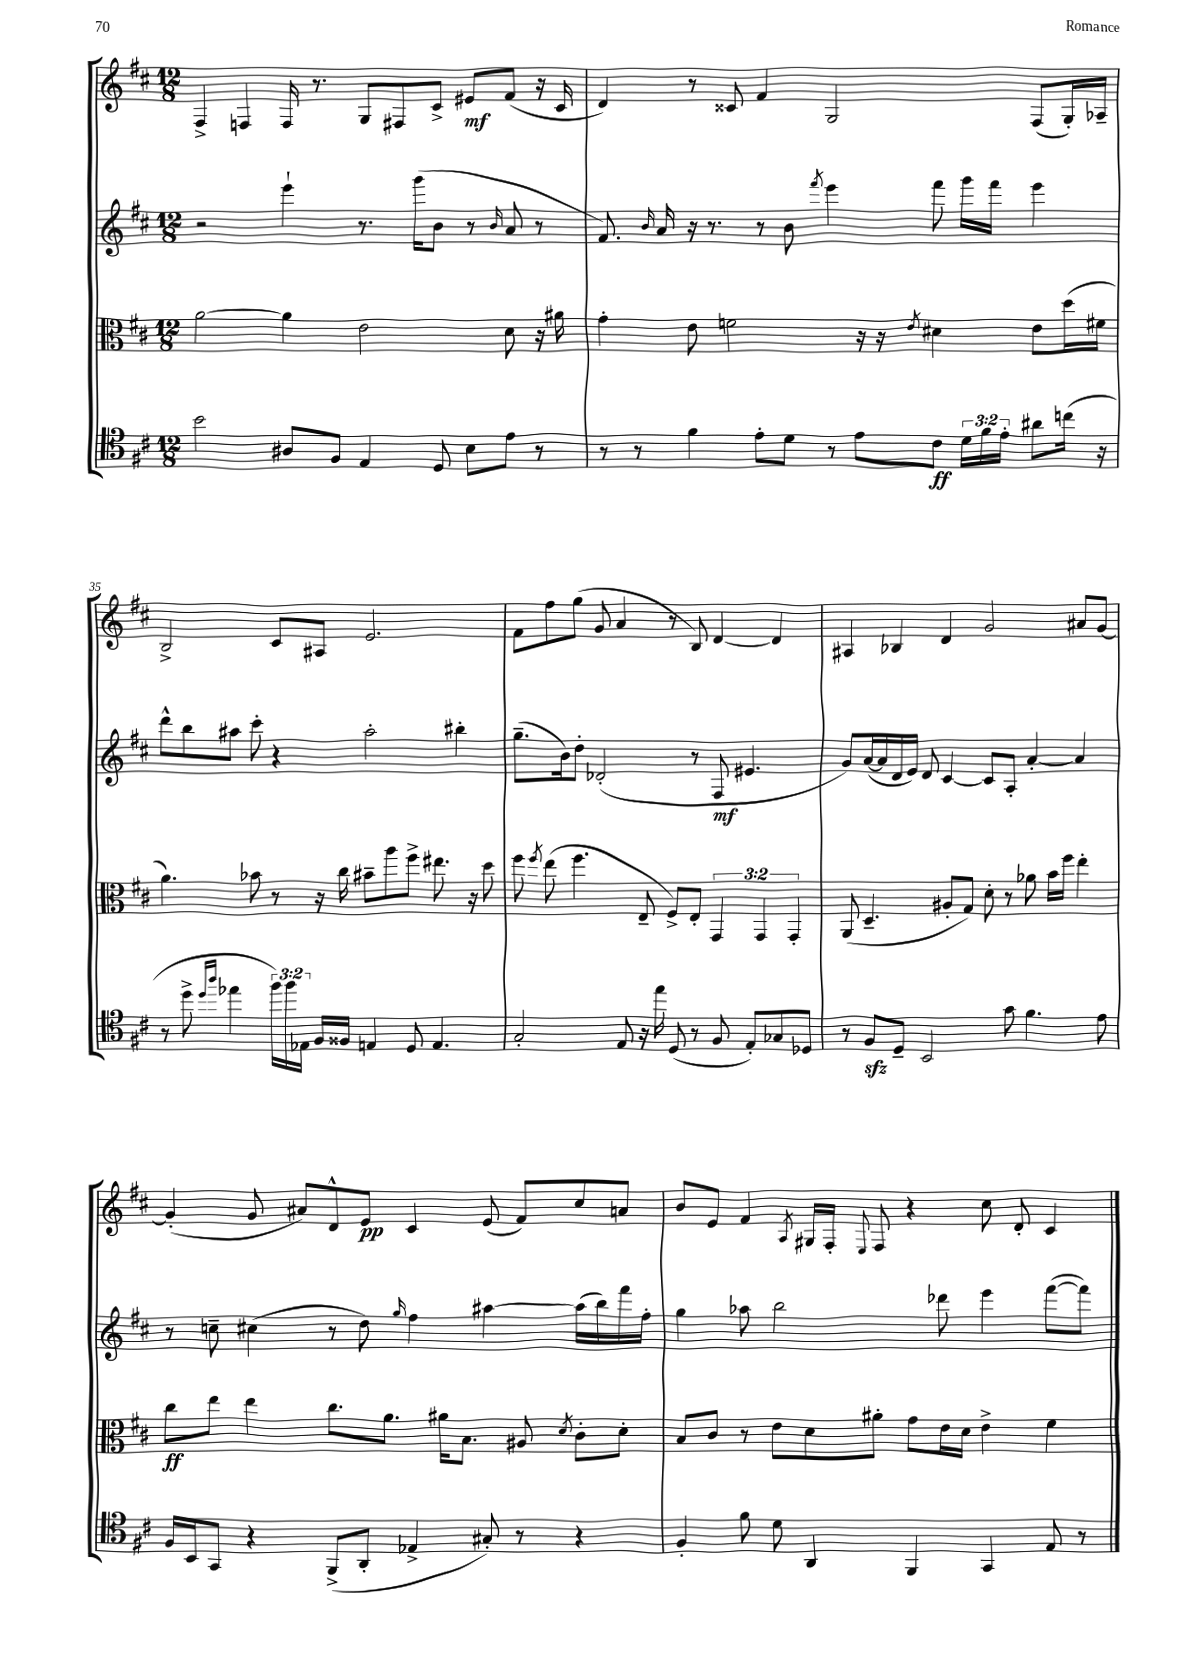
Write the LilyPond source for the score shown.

<<
\new StaffGroup <<
\new Staff = "s0" {
    \clef treble \key d \major \numericTimeSignature \time 12/8
    \autoBeamOff fis4-> f4 f16 r8. g8[ fis8 cis'8]-> eis'8[\mf fis'8]( r16 cis'16 |
    d'4) r8 cisis'8 fis'4 g2 fis8[( g16-.) aes16]-- |
    b2-> cis'8[ ais8] e'2. |
    fis'8[ fis''8 g''8]( g'8 a'4 r8 b8) d'4~ d'4 |
    ais4 bes4 d'4 g'2 ais'8[ g'8]~ |
    g'4-.( g'8 ais'8[) d'8-^ e'8]\pp cis'4 e'8( fis'8[) cis''8 a'8] |
    b'8[ e'8] fis'4 \acciaccatura { a8 } gis16[ fis16]-. \appoggiatura { e8 } fis8 r4 cis''8 d'8-. cis'4 \bar "|." |
}
\new Staff = "s1" {
    \clef treble \key d \major \numericTimeSignature \time 12/8
    \autoBeamOff r2 e'''4-! r8. g'''16[( b'8] r8 \grace { b'16 } a'8 r8 |
    fis'8.) \grace { b'16 } a'16 r16 r8. r8 b'8 \acciaccatura { fis'''8 } e'''4 fis'''8 g'''16[ fis'''16] e'''4 |
    d'''8[-^ b''8 ais''8] cis'''8-. r4 ais''2-. bis''4-. |
    g''8.[--( b'16) d''8]-. des'2-.( r8 fis8\mf eis'4. |
    g'8[) a'16~( a'16 d'16 e'16]) d'8 cis'4~ cis'8[ a8]-. a'4~-. a'4 |
    r8 c''8-- cis''4( r8 d''8) \grace { g''16 } fis''4 ais''4~ ais''16[( b''16) fis'''16 fis''16]-. |
    g''4 aes''8 b''2 des'''8 e'''4 fis'''8[~( fis'''8]) \bar "|." |
}
\new Staff = "s2" {
    \clef alto \key d \major \numericTimeSignature \time 12/8 \override Staff.TupletNumber.text = #tuplet-number::calc-fraction-text
    \autoBeamOff a'2~ a'4 e'2 d'8 r16 ais'16 |
    g'4-. e'8 f'2 r16 r16 \acciaccatura { e'8 } dis'4 e'8[ d''16( fis'16] |
    a'4.) bes'8 r8 r16 cis''16 bis'8[-- a''8 fis''8]-> eis''8. r16 d''8 |
    fis''8 \acciaccatura { fis''8 } e''8( fis''4. e8-- fis8[->) e8]-. \tuplet 3/2 { g,4 g,4 g,4-. } |
    a,8( d4.-- ais8[-. g8]) d'8-. r8 aes'8 b'16[ fis''16] e''4-. |
    cis''8[\ff e''8] e''4 cis''8.[ a'8.] ais'16[ b8.] ais8 \acciaccatura { d'8 } cis'8[-. d'8]-. |
    b8[ cis'8] r8 e'8[ d'8 ais'8]-. g'8[ e'16 d'16] e'4-> fis'4 \bar "|." |
}
\new Staff = "s3" {
    \clef tenor \key d \major \numericTimeSignature \time 12/8 \override Staff.TupletNumber.text = #tuplet-number::calc-fraction-text
    \autoBeamOff b'2 ais8[ fis8] e4 d8 b8[ e'8] r8 |
    r8 r8 fis'4 e'8[-. d'8] r8 e'8[ cis'8]\ff \tuplet 3/2 { d'16[ fis'16 e'16]-. } ais'8[ c''16]( r16 |
    r8 d''8-> \grace { d''16[ a''16] } ees''4 \tuplet 3/2 { fis''16[) fis''16 ees16] } fis16[ fisis16] e4 d8 e4. |
    g2-. e8 r16 e''16 d8( r8 fis8 e8[-.) ges8 des8] |
    r8 fis8[\sfz d8]-- b,2 g'8 fis'4. e'8 |
    fis16[ b,16 g,8] r4 fis,8[->( a,8]-. ees4-> gis8-.) r8 r4 |
    fis4-. fis'8 d'8 a,4 fis,4 g,4 e8 r8 \bar "|." |
}
>>
>>
\layout { \context { \Score currentBarNumber = #33 \override BarNumber.break-visibility = ##(#f #t #t) barNumberVisibility = #(every-nth-bar-number-visible 5) } }
